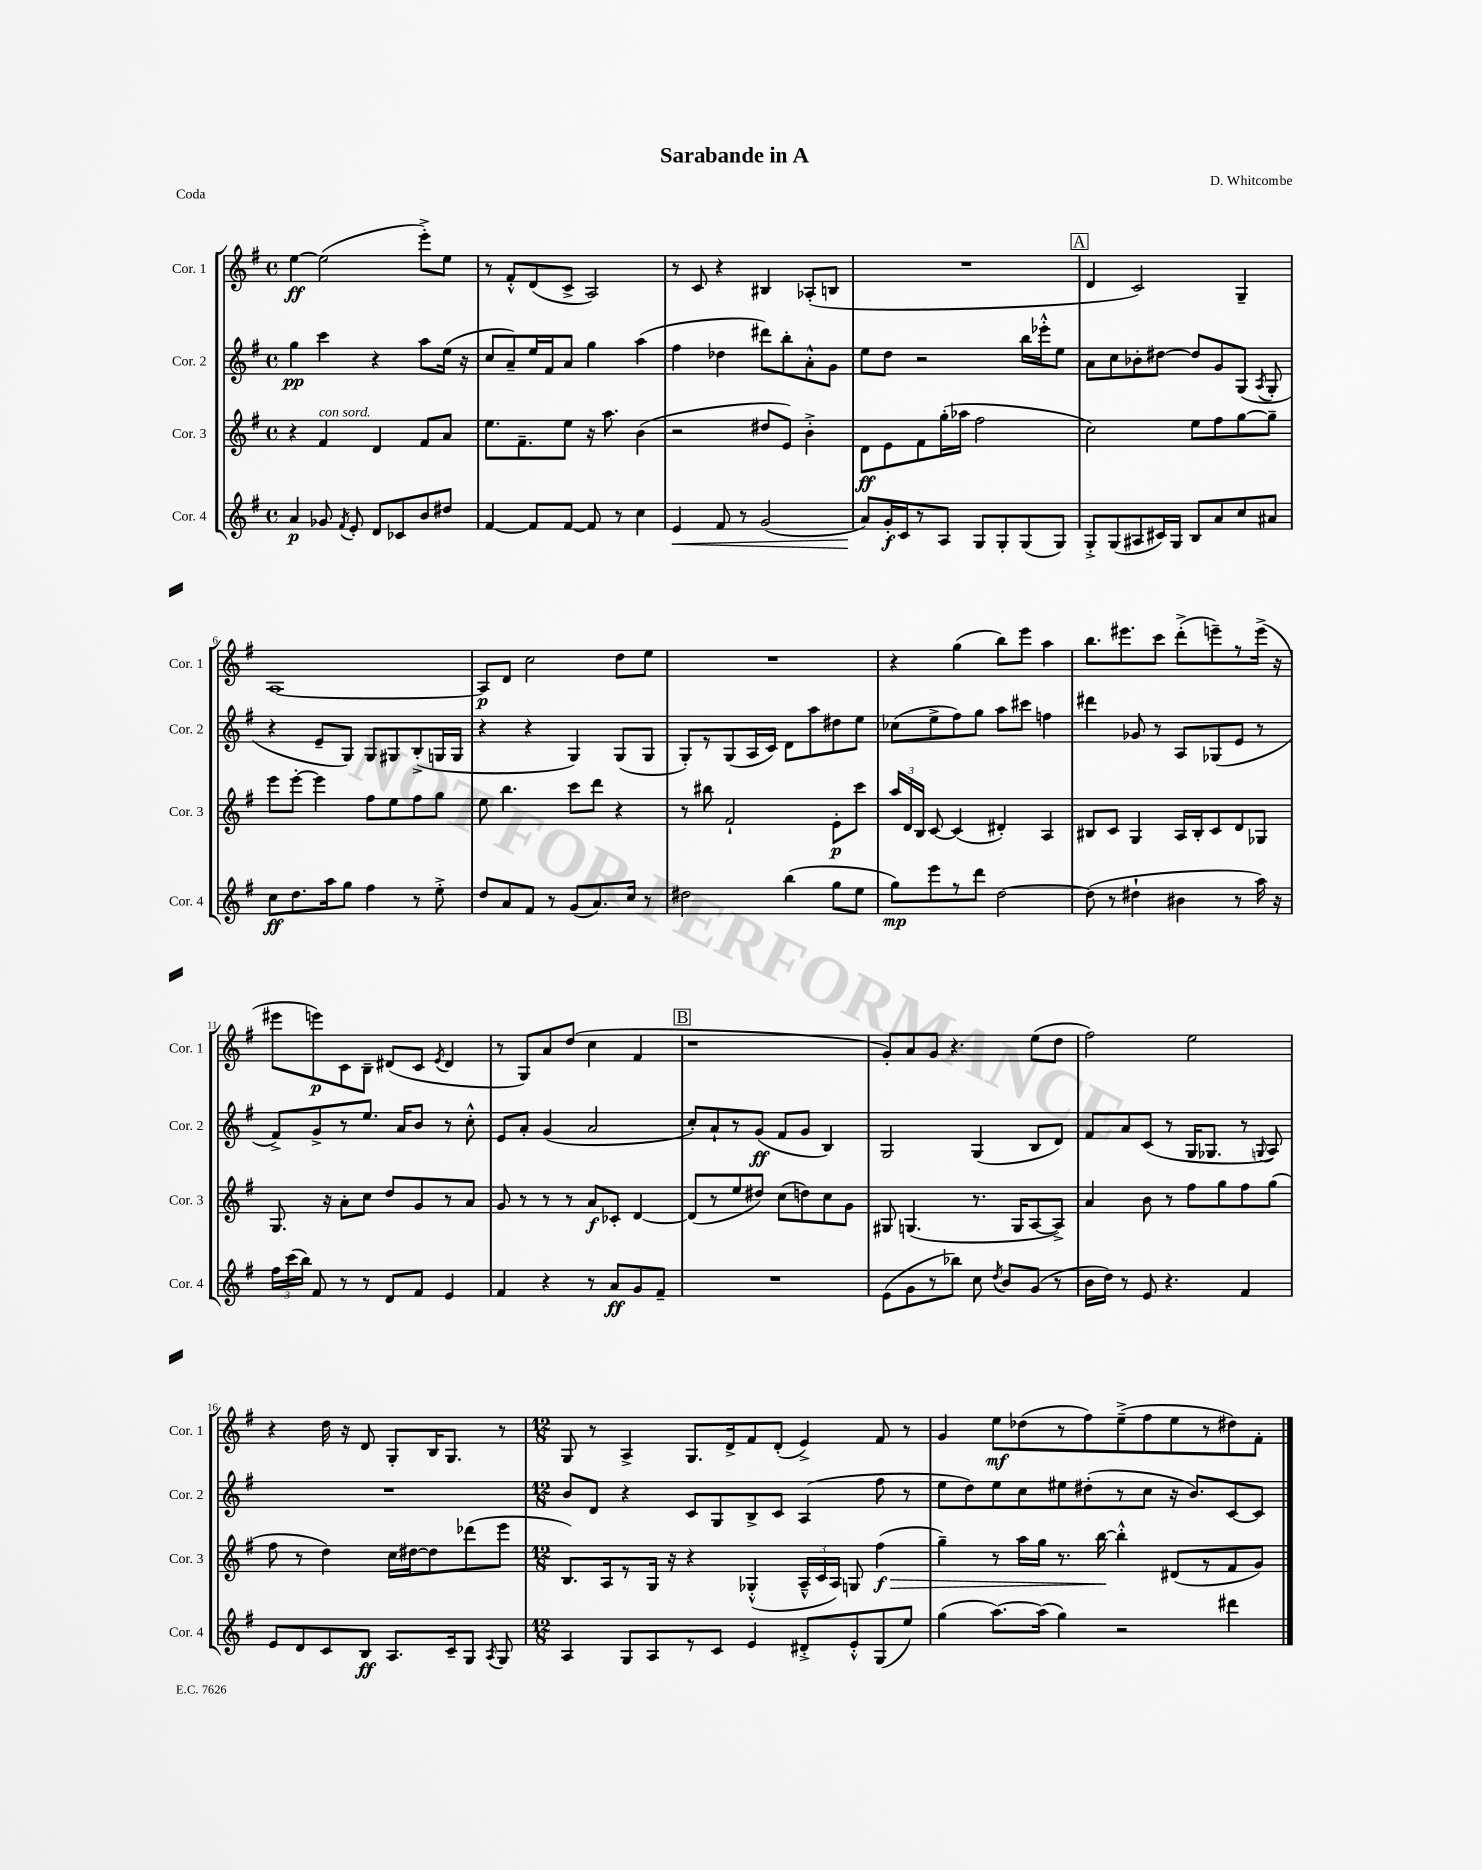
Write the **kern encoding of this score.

**kern	**dynam	**kern	**dynam	**kern	**dynam	**kern	**dynam
*part4	*part4	*part3	*part3	*part2	*part2	*part1	*part1
*staff4	*staff4	*staff3	*staff3	*staff2	*staff2	*staff1	*staff1
*I"Cor. 4	*	*I"Cor. 3	*	*I"Cor. 2	*	*I"Cor. 1	*
*I'Cor. 4	*	*I'Cor. 3	*	*I'Cor. 2	*	*I'Cor. 1	*
*clefG2	*	*clefG2	*	*clefG2	*	*clefG2	*
*k[f#]	*	*k[f#]	*	*k[f#]	*	*k[f#]	*
*M4/4	*	*M4/4	*	*M4/4	*	*M4/4	*
*met(c)	*	*met(c)	*	*met(c)	*	*met(c)	*
=1	=1	=1	=1	=1	=1	=1	=1
4a/	p	4r	.	4gg\	pp	[4ee\	ff
!	!	!LO:TX:a:i:t=con sord.	!	!	!	!	!
8g-X/	.	4f#/	.	4ccc\	.	(2ee\]	.
8qf#/	.	.	.	.	.	.	.
8e'/	.	.	.	.	.	.	.
8d/L	.	4d/	.	4r	.	.	.
8c-X/	.	.	.	.	.	.	.
8b/	.	8f#/L	.	8aa\L	.	8eee'^\L)	.
8dd#X/J	.	8a/J	.	(16ee\Jk	.	8ee\J	.
.	.	.	.	16r	.	.	.
=2	=2	=2	=2	=2	=2	=2	=2
[4f#/	.	8.ee\L	.	8cc/L	.	8r	.
.	.	.	.	8a~/)	.	8f#'^^/L	.
.	.	8.f#~\	.	.	.	.	.
8f#/L]	.	.	.	16ee/L	.	(8d/	.
.	.	.	.	16f#/J	.	.	.
[8f#/J	.	8ee\J	.	8a/J	.	8c^/J	.
8f#/]	.	16r	.	4gg\	.	2A/)	.
.	.	8.aa\	.	.	.	.	.
8r	.	.	.	.	.	.	.
4cc\	.	(4b\	.	(4aa\	.	.	.
=3	=3	=3	=3	=3	=3	=3	=3
!	!LO:HP:b	!	!	!	!	!	!
4e/	<	2r	.	4ff#\	.	8r	.
.	.	.	.	.	.	8c/	.
8f#/	.	.	.	4dd-X\	.	4r	.
8r	.	.	.	.	.	.	.
(2g/	.	8dd#X/L	.	8ddd#X\L)	.	4B#X/	.
.	.	8e/J)	.	8bb'\	.	.	.
.	.	4b'^\	.	8a'^^\	.	(8A-X'/L	.
.	.	.	.	8g\J	.	8Bn/J	.
=4	=4	=4	=4	=4	=4	=4	=4
8a/L)	.	8d\L	ff	8ee\L	.	1r	.
16g'/L	[ f	8e\	.	8dd\J	.	.	.
16c/J	.	.	.	.	.	.	.
8r	.	8f#\	.	2r	.	.	.
8A/J	.	(16gg'\L	.	.	.	.	.
.	.	16aa-X\JJ	.	.	.	.	.
8G/L	.	2ff#\	.	.	.	.	.
8G'/	.	.	.	.	.	.	.
(8G/	.	.	.	16bb\LL	.	.	.
.	.	.	.	16eee-X'^^\J	.	.	.
8G/J)	.	.	.	8ee\J	.	.	.
!!LO:REH:place=s1:t=A
=5	=5	=5	=5	=5	=5	=5	=5
8G'^/L	.	2cc\)	.	8a\L	.	4d/	.
(8G/	.	.	.	8cc\	.	.	.
8A#X/	.	.	.	8b-X'\	.	2c/)	.
16c#X/L)	.	.	.	[8dd#X\J	.	.	.
16G/JJ	.	.	.	.	.	.	.
8B/L	.	8ee\L	.	8dd#/L]	.	.	.
8a/	.	8ff#\	.	8g/	.	.	.
8cc/	.	[8gg\	.	(8G/J	.	4G~/	.
.	.	.	.	8qA/	.	.	.
8a#X/J	.	8gg~\J]	.	8G'/	.	.	.
!!LO:LB:g=z
=6	=6	=6	=6	=6	=6	=6	=6
8cc\L	ff	8eee\L	.	4r	.	[1A	.
8.dd\	.	[8eee'\J	.	.	.	.	.
.	.	4eee\]	.	8e~/L	.	.	.
16aa\k	.	.	.	.	.	.	.
8gg\J	.	.	.	8G/J)	.	.	.
4ff#\	.	8ff#\L	.	8G/L	.	.	.
.	.	8ee\	.	8G#X/	.	.	.
8r	.	8ff#\	.	(8B'^/	.	.	.
8ee'^\	.	8gg\J	.	16Gn/L	.	.	.
.	.	.	.	16G/JJ	.	.	.
=7	=7	=7	=7	=7	=7	=7	=7
8dd/L	.	8ee\	.	4r	.	8A/L]	p
8a/	.	4.bb\	.	.	.	8d/J	.
8f#/J	.	.	.	4r	.	2cc\	.
8r	.	.	.	.	.	.	.
(8g/L	.	8ccc\L	.	4G/)	.	.	.
8.a/)	.	8ddd\J	.	.	.	.	.
.	.	4r	.	(8G/L	.	8dd\L	.
16cc/Jk	.	.	.	.	.	.	.
8r	.	.	.	8G/J	.	8ee\J	.
=8	=8	=8	=8	=8	=8	=8	=8
2dd#X\	.	8r	.	8G'/L)	.	1r	.
.	.	8bb#X\	.	8r	.	.	.
.	.	2f#`/	.	(8G/	.	.	.
.	.	.	.	16A/L	.	.	.
.	.	.	.	16c/JJ)	.	.	.
(4bb\	.	.	.	8d\L	.	.	.
.	.	.	.	8aa\	.	.	.
8gg\L	.	8e'\L	p	8dd#X\	.	.	.
8ee\J	.	8ccc\J	.	8ee\J	.	.	.
=9	=9	=9	=9	=9	=9	=9	=9
8gg\L)	mp	24aa/LL	.	(8cc-X\L	.	4r	.
.	.	24d/	.	.	.	.	.
.	.	24B/JJ	.	.	.	.	.
8eee\	.	[8c/	.	8ee^\	.	.	.
8r	.	(4c/]	.	8ff#\)	.	(4gg\	.
8ddd\J	.	.	.	8gg\J	.	.	.
[2dd\	.	4d#X'/)	.	8aa\L	.	8bb\L)	.
.	.	.	.	8ccc#X\J	.	8eee\J	.
.	.	4A/	.	4ffn\	.	4aa\	.
=10	=10	=10	=10	=10	=10	=10	=10
(8dd\]	.	8B#X/L	.	4ddd#X\	.	8.bb\L	.
8r	.	8c/J	.	.	.	.	.
.	.	.	.	.	.	8.eee#X\	.
4dd#X`\	.	4G/	.	8g-X/	.	.	.
.	.	.	.	8r	.	8ccc\J	.
4b#X\	.	16A/LL	.	8A/L	.	(8ddd'^\L	.
.	.	16B#'/J	.	.	.	.	.
.	.	8c/	.	(8G-X/	.	8eeen~\)	.
8r	.	8d/	.	8e/J	.	8r	.
16aa\)	.	8G-X/J	.	8r	.	(16eee^\Jk	.
16r	.	.	.	.	.	16r	.
!!LO:LB:g=z
=11	=11	=11	=11	=11	=11	=11	=11
24ff#\LL	.	8.G/	.	8f#^/L)	.	8eee#X\L	.
(24ccc\	.	.	.	.	.	.	.
24bb\JJ)	.	.	.	.	.	.	.
8f#/	.	.	.	8g^/	.	8eeen\)	p
.	.	16r	.	.	.	.	.
8r	.	8a'\L	.	8r	.	8c\	.
8r	.	8cc\J	.	8.ee/J	.	8B~\J	.
8d/L	.	8dd/L	.	.	.	(8d#X/L	.
.	.	.	.	16a/KL	.	.	.
8f#/J	.	8g/	.	8b/J	.	8c/J	.
.	.	.	.	.	.	8qe/	.
4e/	.	8r	.	8r	.	4d#/	.
.	.	8a/J	.	8cc'^^\	.	.	.
=12	=12	=12	=12	=12	=12	=12	=12
4f#/	.	8g/	.	8e/L	.	8r	.
.	.	8r	.	8a'/J	.	8G/L)	.
4r	.	8r	.	(4g/	.	8a/	.
.	.	8r	.	.	.	(8dd/J	.
8r	.	8a/L	f	2a/	.	4cc\	.
8a/L	ff	8c-X'/J	.	.	.	.	.
8g/	.	[4d/	.	.	.	4f#/	.
8f#~/J	.	.	.	.	.	.	.
!!LO:REH:place=s1:t=B
=13	=13	=13	=13	=13	=13	=13	=13
1r	.	(8d/L]	.	8cc'/L)	.	1r	.
.	.	8r	.	8a`/	.	.	.
.	.	8ee/	.	8r	.	.	.
.	.	8dd#X/J)	.	(8g/J	ff	.	.
.	.	(8cc\L	.	8f#/L	.	.	.
.	.	8ddn\)	.	8g/J	.	.	.
.	.	8cc\	.	4B/)	.	.	.
.	.	8g\J	.	.	.	.	.
=14	=14	=14	=14	=14	=14	=14	=14
(8e\L	.	8G#X/	.	2G/	.	8g'/L)	.
8g\	.	(4.Gn/	.	.	.	8a/	.
8r	.	.	.	.	.	8g/J	.
8bb-X\J)	.	.	.	.	.	4.r	.
8cc\	.	8.r	.	(4G/	.	.	.
8qdd/	.	.	.	.	.	.	.
8b/L	.	.	.	.	.	.	.
.	.	16G/KL	.	.	.	.	.
(8g/J	.	[8A/	.	8B/L	.	(8ee\L	.
8r	.	8A^/J])	.	8d/J)	.	8dd\J	.
=15	=15	=15	=15	=15	=15	=15	=15
16b\LL	.	4a/	.	8f#/L	.	2ff#\)	.
16dd\JJ)	.	.	.	.	.	.	.
8r	.	.	.	8a/	.	.	.
8e/	.	8b\	.	(8c/J	.	.	.
4.r	.	8r	.	8r	.	.	.
.	.	8ff#\L	.	16G/KL	.	2ee\	.
.	.	.	.	8.G-X/J	.	.	.
.	.	8gg\	.	.	.	.	.
4f#/	.	8ff#\	.	8r	.	.	.
.	.	.	.	8qqGn/	.	.	.
.	.	(8gg\J	.	8A/)	.	.	.
!!LO:LB:g=z
=16	=16	=16	=16	=16	=16	=16	=16
8e/L	.	8ff#\	.	1r	.	4r	.
8d/	.	8r	.	.	.	.	.
8c/	.	4dd\)	.	.	.	16dd\	.
.	.	.	.	.	.	16r	.
8B/J	ff	.	.	.	.	8d/	.
8.A/L	.	16cc\LL	.	.	.	8G'/L	.
.	.	[16dd#X\J	.	.	.	.	.
.	.	8dd#\]	.	.	.	16B/K	.
16c~/k	.	.	.	.	.	8.G/J	.
8G/J	.	(8ddd-X\	.	.	.	.	.
8qA/	.	.	.	.	.	.	.
8G/	.	8eee\J	.	.	.	8r	.
=17	=17	=17	=17	=17	=17	=17	=17
*M12/8	*	*M12/8	*	*M12/8	*	*M12/8	*
4A/	.	8.B/L)	.	8b/L	.	8G/	.
.	.	.	.	8d/J	.	8r	.
.	.	16A/k	.	.	.	.	.
8G/L	.	8r	.	4r	.	4A^/	.
8A/	.	16G/Jk	.	.	.	.	.
.	.	16r	.	.	.	.	.
8r	.	4r	.	8c/L	.	8.G/L	.
8c/J	.	.	.	8G/	.	.	.
.	.	.	.	.	.	16d^/k	.
4e/	.	(4G-X'^^/	.	8B^/	.	8f#/	.
.	.	.	.	8c/J	.	(8d'/J	.
8d#X'^/L	.	24A~^^/LL	.	(4A/	.	4e^/)	.
.	.	24c/	.	.	.	.	.
.	.	24A/JJ)	.	.	.	.	.
8e'^^/	.	8Gn/	.	.	.	.	.
!	!	!	!LO:HP:b	!	!	!	!
(8G/	.	(4ff#\	> f	8ff#\	.	8f#/	.
8ee/J)	.	.	.	8r	.	8r	.
=18	=18	=18	=18	=18	=18	=18	=18
(4gg\	.	4gg~\)	.	8ee\L	.	4g/	.
.	.	.	.	8dd\)	.	.	.
[8.aa\L)	.	8r	.	8ee\	.	8ee\L	mf
.	.	16aa\LL	.	8cc\	.	(8dd-X\	.
(16aa\Jk]	.	16gg\JJ	.	.	.	.	.
4gg\)	.	8.r	.	8ee#X\	.	8r	.
.	.	.	.	(8dd#X'\	.	8ff#\)	.
.	.	[16bb\	.	.	.	.	.
2r	.	4bb'^^\]	]	8r	.	(8ee~^\	.
.	.	.	.	8cc\J	.	8ff#\	.
.	.	(8d#X/L	.	16r	.	8ee\	.
.	.	.	.	8.b/L)	.	.	.
.	.	8r	.	.	.	8r	.
4ddd#X\	.	8f#/	.	[8c/	.	8dd#X\)	.
.	.	8g/J)	.	8c/J]	.	8f#'\J	.
==	==	==	==	==	==	==	==
*-	*-	*-	*-	*-	*-	*-	*-
